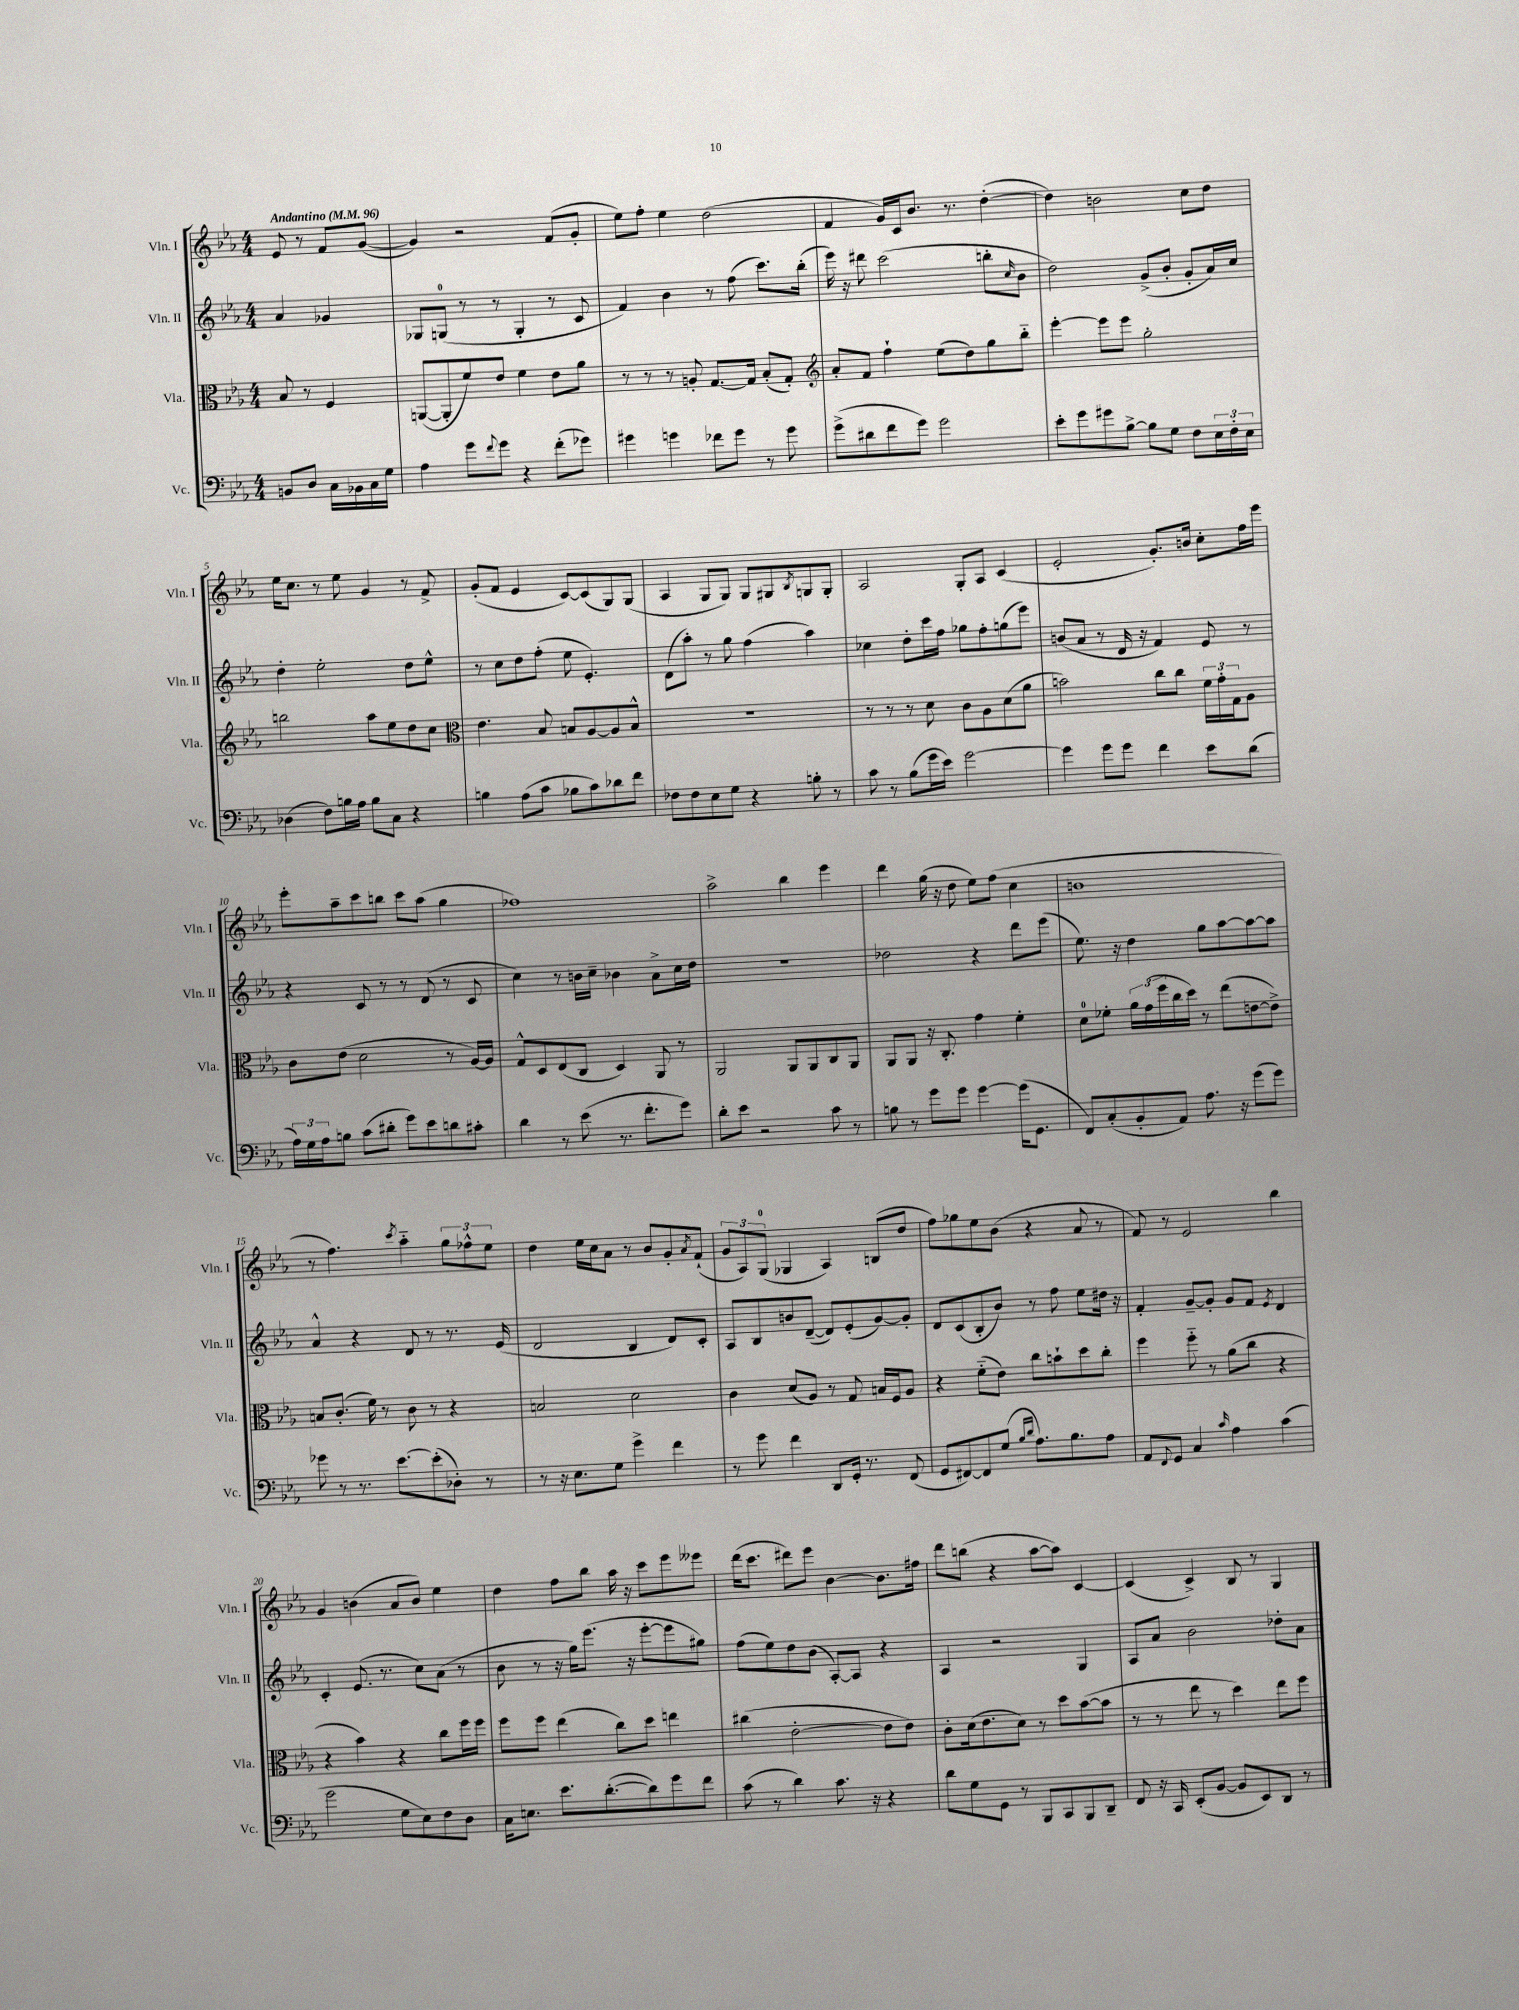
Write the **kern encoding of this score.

**kern	**kern	**kern	**kern
*part4	*part3	*part2	*part1
*staff4	*staff3	*staff2	*staff1
*I"Vc.	*I"Vla.	*I"Vln. II	*I"Vln. I
*I'Vc.	*I'Vla.	*I'Vln. II	*I'Vln. I
*clefF4	*clefC3	*clefG2	*clefG2
*k[b-e-a-]	*k[b-e-a-]	*k[b-e-a-]	*k[b-e-a-]
*M4/4	*M4/4	*M4/4	*M4/4
*MM96	*MM96	*MM96	*MM96
=	=	=	=
!	!	!	!LO:TX:a:B:t=Andantino
8BBn/L	8B-/	4a-/	8e-/
8D/J	8r	.	8r
16C\LL	4F/	4g-X/	8f/L
16BB-X\	.	.	.
16C\	.	.	([8g/J
16G\JJ	.	.	.
=1	=1	=1	=1
4A-\	([8AAn/L	8G-X/L	4g/])
.	8AA'/]	(8Gn/J	.
8g\L	8f/)	8r	2r
8qqf/	.	.	.
8g\J	8e-/J	8r	.
4r	4f\	4G'/	.
(8f'\L	8e-\L	8r	(8f/L
8g-X\J)	8a-\J	8c/	8g'/J
=2	=2	=2	=2
4g#X\	8r	4f/)	8ee-\L)
.	8r	.	8ff'\J
4gn\	8r	4b-\	4ee-\
.	8An'/	.	.
8f-X\L	[8.G/L	8r	(2dd\
8g\J	.	(8ff\	.
.	16G/Jk]	.	.
8r	(8B-'/L	8.ccc\L)	.
8g\	8G'/J)	.	.
.	.	(16bb-'\Jk	.
=3	=3	=3	=3
*	*clefG2	*	*
(8g^\L	8a-'/L	16eee-\)	4f/
.	.	16r	.
8d#X\	8f/J	8ddd#X\	.
8f\	4ff`\	(2ccc\	16g/LL)
.	.	.	16c/J
8g\J)	.	.	8.b-/J
2g\	(8ee-\L	.	.
.	.	.	8.r
.	8dd\)	.	.
.	8gg\	8bbn'\L	([4dd'\
.	.	16qqcc/	.
.	8bb-\J	8b-\J	.
=4	=4	=4	=4
8e-'\L	[4eee-'\	2dd\)	4dd\])
8g\	.	.	.
8g#X\	8eee-\L]	.	2bn\
[8B-^\J	8eee-\J	.	.
8B-\L]	2gg'\	(8g^/L	.
8G\J	.	8b-'/J	.
8F\L	.	8g'/L	8cc\L
24E-\L	.	16a-/L)	8dd\J
24F'\	.	.	.
.	.	16cc/JJ	.
24E-\JJ	.	.	.
!!LO:LB:g=z
=5	=5	=5	=5
(4D-X\	2bbn\	4dd'\	16ee-\KL
.	.	.	8.cc\J
8F\L)	.	2ee-'\	8r
16Bn\L	.	.	8ee-\
16A-\JJ	.	.	.
8B\L	8aa-\L	.	4g/
8C\J	8ee-\	.	.
4r	8dd\	8dd\L	8r
.	8cc\J	8ee-^^\J	8f^/
=6	=6	=6	=6
*	*clefC3	*	*
4Bn\	4.e-\	8r	(8g'/L
.	.	8cc\L	8f/J
(8A-\L	.	8dd\	4e-/
8c\J	8B-/	(8ff'\J	.
8B-X\L	8Bn/L	8ee-\	[8c/L)
8c\)	[8A-/	4.e-'/)	(8c/]
8d-X\	8A-/]	.	8G/)
8f\J	8B^^/J	.	(8G/J
=7	=7	=7	=7
8F-X\L	1r	(8d\L	4A-/
8F-\	.	8aa-'\J)	.
8E-\	.	8r	8G/L
8G\J	.	8gg\	8G/J)
4r	.	(4ff\	8G/L
.	.	.	8G#X/
.	.	.	8qB-/
8Bn'\	.	4aa-\)	8Gn/
8r	.	.	8G'/J
=8	=8	=8	=8
8c\	8r	4cc-X\	2A-/
8r	8r	.	.
(8B-\L	8r	8dd'\L	.
16g\L	8d\	16ccc\L	.
16e-\JJ)	.	16ff\JJ	.
[2g\	8c\L	8gg-X\L	8G'/L
.	8A-\	8ff'\	8A-/J
.	(8d\	(8ggn\	(4c/
.	8a-\J	8eee-\J)	.
=9	=9	=9	=9
4g\]	2bn\)	(8bn/L	2e-'/
.	.	8a-/J	.
8g\L	.	8r	.
8g\J	.	16d/	.
.	.	16r	.
4f\	8cc\L	4f/)	8.g'/L)
.	8cc\J	.	.
.	.	.	16bn/Jk
8e-\L	24f\LL	8e-/	8cc'\L
.	24g'\	.	.
.	24G\J	.	.
(8d\J	8A-\J	8r	16ff\L
.	.	.	16eee-\JJ
!!LO:LB:g=z
=10	=10	=10	=10
24A-\LL)	8c\L	4r	8eee-'\L
24G\	.	.	.
24A-\J	.	.	.
8Bn\J	(8e-\J	.	8aa-~\
(8c\L	2d\	8c/	8ccc\
8d#X'\J	.	8r	8bbn\J
8g\L)	.	8r	8ccc\L
8e-\	.	(8d/	(8aa-\J
8dn\	8r	8r	4gg\
8c#X'\J	[16A-/LL)	8c/	.
.	16A-/JJ]	.	.
=11	=11	=11	=11
4d\	8G^^/L	4cc\)	1ff-X)
.	8D/	.	.
8r	(8E-/	8r	.
(8e-\	8C/J	16bn\LL	.
.	.	16cc~\JJ	.
8.r	4D/)	4b-X\	.
8.f'\L	.	.	.
.	8AA-/	8a-^\L	.
8g\J)	8r	16cc\L	.
.	.	16dd\JJ	.
=12	=12	=12	=12
8d'\L	2AA-/	1r	2aa-^\
8e-\J	.	.	.
2r	.	.	.
.	8AA-/L	.	4bb-\
.	8AA-/	.	.
8c\	8C/	.	4eee-\
8r	8AA-/J	.	.
=13	=13	=13	=13
8Bn\	8AA-/L	2dd-X\	4ddd\
8r	8AA-/J	.	.
8g\L	16r	.	(16gg\
.	8.C'/	.	16r
8g\J	.	.	8dd\
[4g\	4g\	4r	8ee-\L)
.	.	.	(8ff\J
(16g\KL]	4f'\	8ddd\L	4cc\
8.GG\J	.	.	.
.	.	(8eee-\J	.
=14	=14	=14	=14
8FF/L)	8d\L	8.ee-\)	1bn
(8C'/	8f-X'\J	.	.
.	.	16r	.
8BB-'/	24a-\LL	4dd\	.
.	(24g\	.	.
.	24ff\	.	.
8AA-/J)	16cc\	.	.
.	16dd\JJ)	.	.
8.A-\	8r	8gg\L	.
.	(8ee-\L	[8aa-\	.
16r	.	.	.
(8g\L	[8en\	8aa-\_	.
8g\J)	8e^\J])	8aa-\J]	.
!!LO:LB:g=z
=15	=15	=15	=15
8g-X\	8Bn/L	4a-^^/	8r
8r	(8.c'/J	.	4.ff\)
8.r	.	4r	.
.	16f\)	.	.
.	8r	.	.
[8.e-\L	.	.	.
.	.	.	8qccc/
.	8c\	8d/	4aa-\
(8e-'\]	8r	8r	.
8D-X'\J)	4r	8.r	12gg\L
.	.	.	12ff-X^^\
8r	.	.	.
.	.	.	12ee-\J
.	.	(16e-/	.
=16	=16	=16	=16
8r	2Bn/	2d/	4dd\
16r	.	.	.
8.E-\L	.	.	.
.	.	.	16ee-\LL
.	.	.	16cc\J
8G\J	.	.	8a-\J
4g^\	2d\	4B-/	8r
.	.	.	8b-/L
4f\	.	8d/L)	8g'/
.	.	.	8qa-/
.	.	8c'/J	(8f`/J
=17	=17	=17	=17
8r	4c\	8A-/L	12g/L
.	.	.	12A-/)
8g\	.	8B-/	.
.	.	.	(12G/J
4f\	(8d/L	8bn/	4G-X/
.	8A-/J)	([8d~/J	.
8DD/L	8r	8d/L])	4A-/)
16GG'/Jk	8G/	(8e-'/	.
8.r	.	.	.
.	16Bn/LL	[8g/)	(8Bn/L
.	16F/J	.	.
(8FF/	8A-/J	8g'/J]	8dd/J
=18	=18	=18	=18
8GG/L	4r	8d/L	8ff\L)
[8FF#X/)	.	(8c/	8gg-X\
8FF#/]	(8f\L	8B-'/	8ee-\
(8G/J	8e-\J)	8b-/J)	(8b-\J
16qqB-/LL	.	.	.
16qqd/JJ	.	.	.
8.A-\L)	8cc\L	8r	4r
.	8bn`\	8ff\	.
8.B-\	.	.	.
.	8dd\	8ee-\L	8a-/
8A-\J	8cc'\J	16dd#X\Jk	8r
.	.	16r	.
=19	=19	=19	=19
8AA-/L	4ff\	4f'/	8f/)
8qqFF/	.	.	.
8GG/J	.	.	8r
4C/	8ff\	[8g~/L	2e-/
.	8r	8g'/J]	.
16qqc/	.	.	.
4A-\	(8a-\L	8g/L	.
.	8cc\J	8f/J	.
.	.	8qe-/	.
(4c\	4r	4d/	4bb-\
!!LO:LB:g=z
=20	=20	=20	=20
2g\	4r	4c'/	4g/
.	4b-\)	(8.e-/	(4bn\
.	.	8.r	.
8G\L	4r	.	8a-/L
8E-\)	.	8cc\L)	8b/J)
8F\	8cc\L	(8a-\J	4ee-\
8D\J	16ff\L	8r	.
.	16ff\JJ	.	.
=21	=21	=21	=21
16C\KL	8ff\L	8b-\	4dd\
8.En\J	.	.	.
.	8ff\J	8r	.
8.e-\L	(4ee-\	16r	8ff\L
.	.	16gg\KL)	.
.	.	(8.eee-\J	8bb-\J
([8.d'\	.	.	.
.	8cc\L)	.	16aa-\
.	.	16r	16r
8d\])	8dd\J	[8eee-'\L	8ccc\L
8g\	4een\	8eee-\]	8eee-\
8f\J	.	8gg#X\J)	8eee--X\J
=22	=22	=22	=22
(8c\	(4cc#X\	(8ff\L	(16ddd\KL
.	.	.	8.ccc\J
8r	.	8ee-\)	.
4d\)	[2e-'\	8dd\	8ddd#X\L)
.	.	(8b-\J	8eee-\J
8.c\	.	[8A-'/L)	[4b-\
.	.	8A-/J]	.
16r	.	.	.
4r	8e-\L]	4r	8.b-\L]
.	8e-\J)	.	.
.	.	.	16ff#X\Jk
=23	=23	=23	=23
8d\L	8c'\L	4A-/	8ddd\L
8G\	(16d\k	.	(8bbn\J
.	8.e-\	.	.
8GG\J	.	2r	4r
8r	8d\J)	.	.
8BBB-/L	8r	.	[8aa-\L
8CC/	8dd\L	.	8aa-\J])
8BBB-/	([8b-\	4G/	[4c/
8DD~/J	8b-\J]	.	.
=24	=24	=24	=24
8FF/	8r	8A-/L	(4c/]
16r	8r	8a-/J	.
16CC/	.	.	.
(8EE-'/L	8ee-\	2b-\	4c^/)
[8BB-/J	8r	.	.
8BB-/L]	4dd\)	.	8B-/
8EE-/)	.	.	8r
8DD/J	8ee-\L	8dd-X'\L	4G/
8r	8ff\J	8a-\J	.
==	==	==	==
*-	*-	*-	*-
